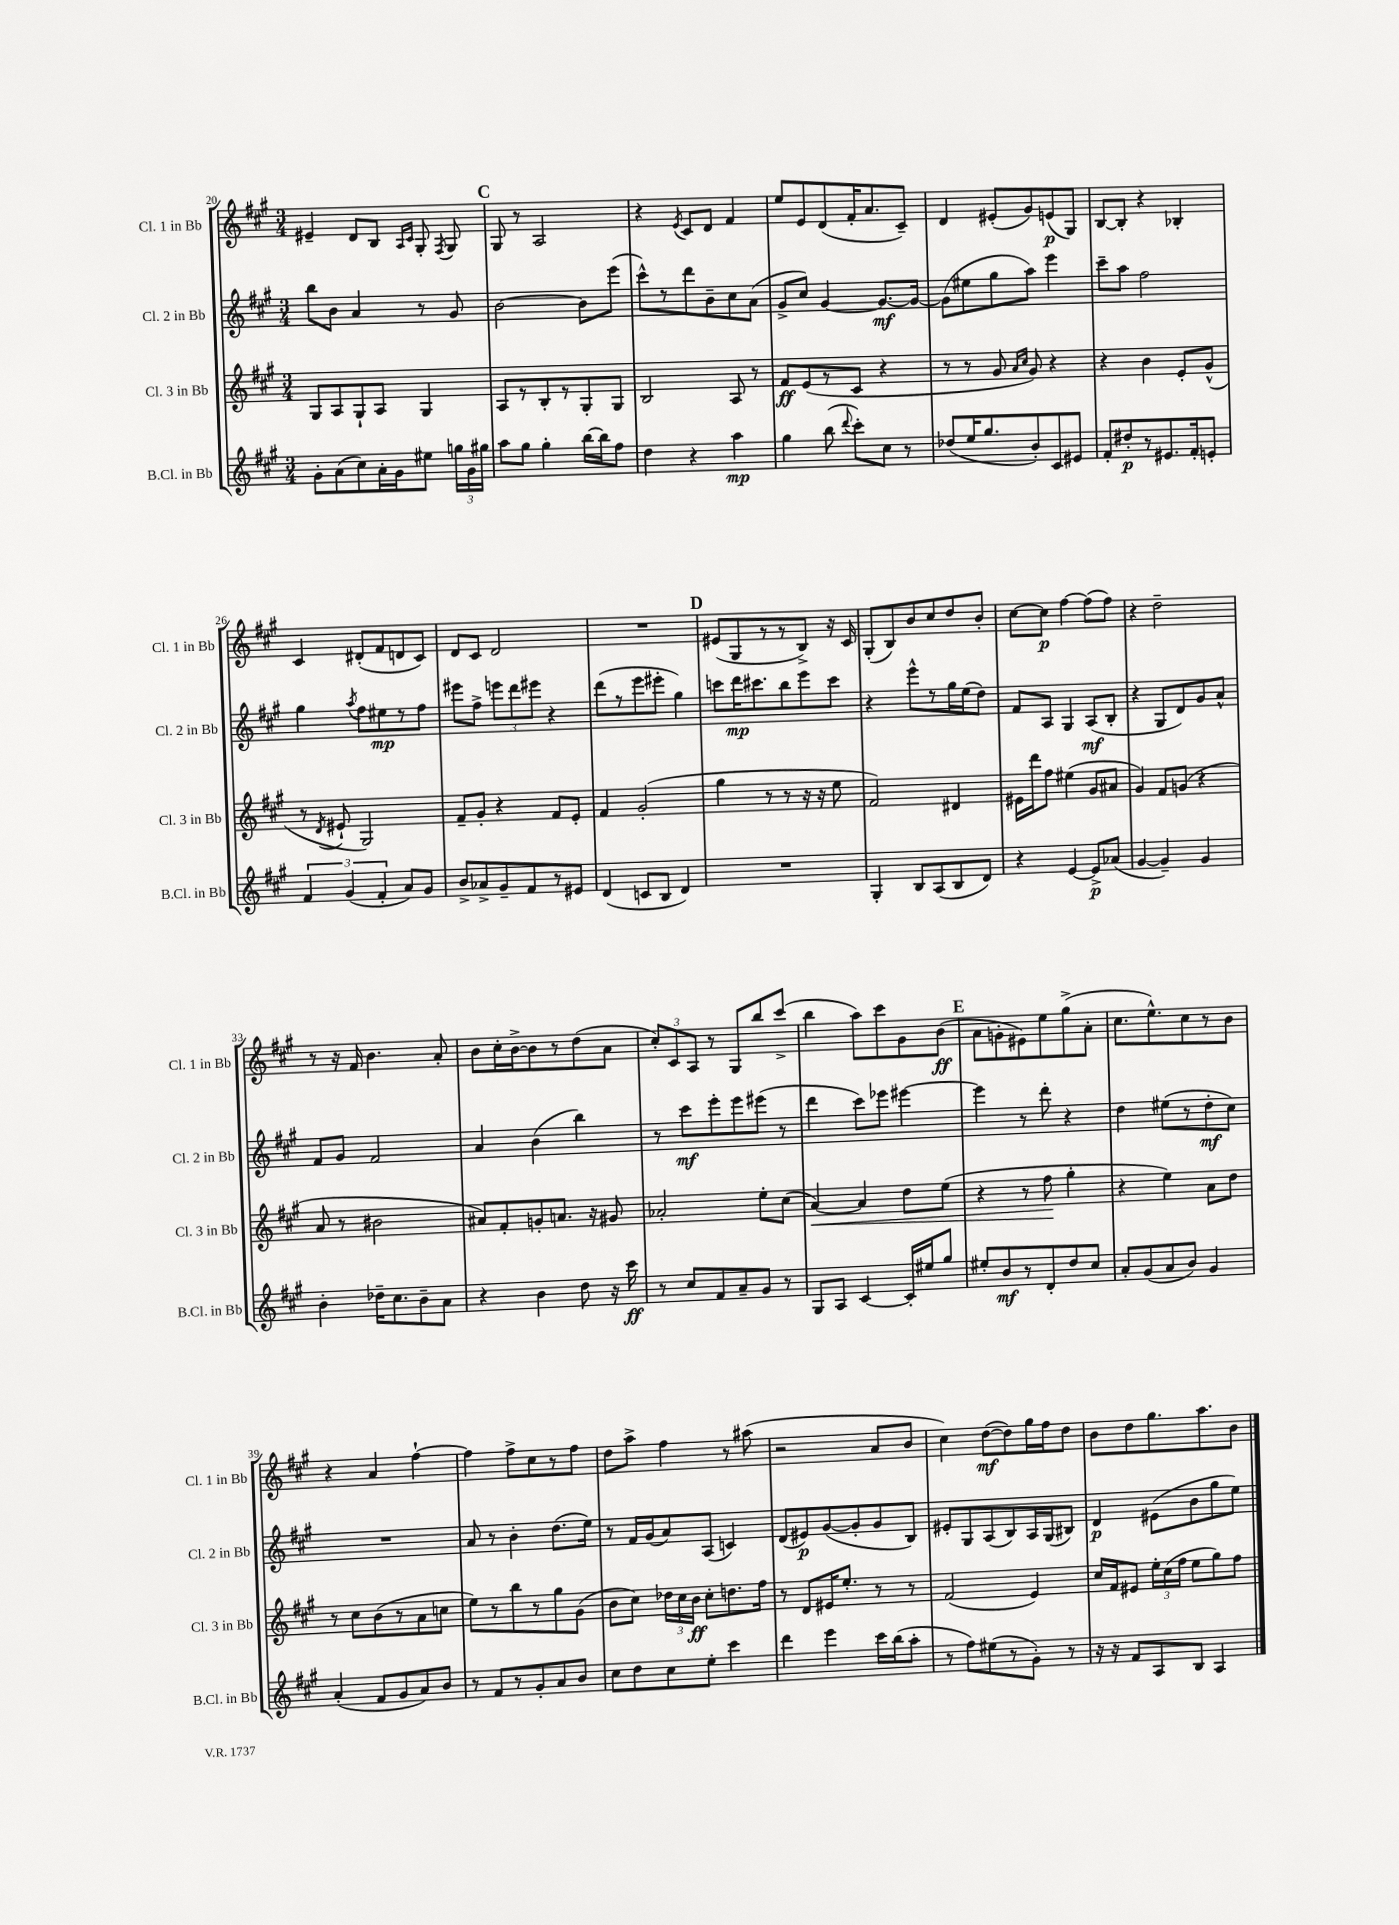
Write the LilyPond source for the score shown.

<<
\new StaffGroup <<
\new Staff = "s0" \with { instrumentName = "Cl. 1 in Bb" shortInstrumentName = "Cl. 1 in Bb" } {
    \clef treble \key a \major \numericTimeSignature \time 3/4
    \autoBeamOff eis'4-- d'8[ b8] \grace { a16[ cis'16] } gis8-. \acciaccatura { fis8 } gis8 |
    \mark \markup { \bold "C" } gis8 r8 a2 |
    r4 \acciaccatura { e'8 } cis'8[ d'8] fis'4 |
    e''8[ e'8 d'8( fis'16-. a'8. cis'8]--) |
    d'4 eis'8[-.( gis'8) e'8\p( gis8]) |
    b8[~ b8]-. r4 bes4-. |
    cis'4 dis'8[-.( fis'8 d'8 cis'8]) |
    d'8[ cis'8] d'2 |
    R2. |
    \mark \markup { \bold "D" } eis'8[( gis8 r8 r8 b8]->) r16 cis'16 |
    gis8[-.( b8) b'8 cis''8 d''8 b'8]-. |
    cis''8[~ cis''8]\p fis''4~ fis''8[( fis''8]) |
    r4 d''2-- |
    r8 r16 fis'16 b'4. a'8-. |
    b'8[ cis''16-. b'16~-> b'8 r8 d''8( a'8] |
    \tuplet 3/2 { cis''8[-.) cis'8 a8] } r8 gis8[ b''8 cis'''8]->( |
    b''4 a''8[) cis'''8 gis'8 b'8]\ff( |
    \mark \markup { \bold "E" } a'8[ g'8-. eis'8) e''8 gis''8->( a'8]-. |
    cis''8.[ e''8.-^) cis''8 r8 b'8] |
    r4 a'4 fis''4~-! |
    fis''4 fis''8[-> cis''8 r8 fis''8] |
    d''8[ a''8]-> fis''4 r8 ais''8( |
    r2 a'8[ b'8] |
    cis''4) d''8[~\mf( d''8) gis''16 fis''16 d''8] |
    b'8[ d''8 gis''8. a''8. b'8] \bar "|." |
}
\new Staff = "s1" \with { instrumentName = "Cl. 2 in Bb" shortInstrumentName = "Cl. 2 in Bb" } {
    \clef treble \key a \major \numericTimeSignature \time 3/4
    \autoBeamOff b''8[ b'8] a'4 r8 gis'8 |
    \mark \markup { \bold "C" } b'2~ b'8[ e'''8]( |
    cis'''8[-^) r8 d'''8 b'8-- cis''8 a'8]( |
    gis'8[-> cis''8]) gis'4~ gis'8.[~\mf gis'16]~ |
    gis'8[( eis''8 gis''8 a''8]) e'''4 |
    cis'''8[-- a''8] fis''2 |
    gis''4 \acciaccatura { a''8 } fis''8[ eis''8\mp r8 fis''8] |
    eis'''8[ fis''8]-> \tuplet 3/2 { e'''8[ d'''8 eis'''8] } r4 |
    d'''8[( r8 e'''8 eis'''8]-. gis''4) |
    \mark \markup { \bold "D" } c'''8[ d'''16\mp cis'''8. b''8 e'''8 cis'''8] |
    r4 e'''8[-^ r8 gis''16 e''16( d''8]) |
    fis'8[ a8] gis4 a8[\mf( b8]-. |
    r4 gis8[ d'8) gis'8 a'8]-^ |
    fis'8[ gis'8] fis'2 |
    a'4 b'4( b''4) |
    r8 cis'''8[\mf e'''8-. e'''8 eis'''8]( r8 |
    d'''4 cis'''8[) ees'''8] eis'''4~ |
    \mark \markup { \bold "E" } eis'''4 r8 d'''8-. r4 |
    d''4 eis''8[( r8 d''8-.\mf cis''8]) |
    R2. |
    a'8 r8 b'4-. d''8.[( e''16]) |
    r8 fis'16[ gis'16( a'8) a8]( c'4) |
    d'8[( eis'8\p) gis'8~( gis'8-. gis'8 b8]) |
    eis'8[-. gis8 a8( b8) a16 gis16( bis8]) |
    d'4\p eis'8[( b'8 gis''8 e''8]) \bar "|." |
}
\new Staff = "s2" \with { instrumentName = "Cl. 3 in Bb" shortInstrumentName = "Cl. 3 in Bb" } {
    \clef treble \key a \major \numericTimeSignature \time 3/4
    \autoBeamOff gis8[ a8 gis8-! a8] gis4 |
    \mark \markup { \bold "C" } a8[ r8 b8-. r8 gis8-. gis8] |
    b2 a8 r8 |
    fis'8[\ff e'8( r8 cis'8] r4 |
    r8 r8 gis'8 \grace { a'16[ cis''16] } gis'8) r4 |
    r4 b'4 e'8[-. gis'8]-^( |
    r8 \acciaccatura { d'8 } eis'8-! gis2) |
    fis'8[-- gis'8]-. r4 fis'8[ e'8]-. |
    fis'4 gis'2-.( |
    \mark \markup { \bold "D" } gis''4 r8 r8 r16 r16 e''8 |
    fis'2) dis'4 |
    eis'16[ d'''16 fis''8] eis''4( gis'8[ ais'8] |
    gis'4) fis'8[ g'8]( r4 |
    a'8 r8 bis'2 |
    ais'8[) fis'8-. g'8-. a'8.] r16 gis'8 |
    aes'2-. e''8[-. cis''8]( |
    a'4~\<) a'4 d''8[ e''8]( |
    \mark \markup { \bold "E" } r4 r8 fis''8\! gis''4-. |
    r4 e''4) a'8[ d''8] |
    r8 cis''8[ b'8( r8 a'8 c''8] |
    e''8[) r8 b''8 r8 gis''8 gis'8]( |
    b'8[ cis''8]) \tuplet 3/2 { des''16[ cis''16 b'16]\ff } cis''8[-. d''8. fis''16] |
    r8 d'8[ eis'16 e''8.]-. r8 r8 |
    fis'2( e'4) |
    cis''16[ fis'16 eis'8] \tuplet 3/2 { e''16[-. cis''16( fis''16] } e''8[ gis''8) fis''8] \bar "|." |
}
\new Staff = "s3" \with { instrumentName = "B.Cl. in Bb" shortInstrumentName = "B.Cl. in Bb" } {
    \clef treble \key a \major \numericTimeSignature \time 3/4
    \autoBeamOff gis'8[-. a'8( cis''8) a'16-. gis'16 eis''8] \tuplet 3/2 { g''16[ gis'16 gis''16] } |
    \mark \markup { \bold "C" } a''8[ gis''8] gis''4-. b''16[~ b''16 fis''8] |
    d''4 r4 a''4\mp |
    gis''4 b''8( \appoggiatura { d'''8 } cis'''8[-.) cis''8] r8 |
    des''8[( e''16 gis''8. b'8-.) cis'8 eis'8] |
    fis'8[-. dis''8-.\p r8 eis'8. fis'16-. e'8]-. |
    \tuplet 3/2 { fis'4 gis'4( fis'4-. } a'8[) gis'8] |
    b'8[-> aes'8-> gis'8-- fis'8 r8 eis'8] |
    d'4( c'8[ b8] d'4) |
    \mark \markup { \bold "D" } R2. |
    gis4-. b8[ a8( b8 d'8]) |
    r4 e'4~ e'8[->\p aes'8]( |
    gis'4~ gis'4--) gis'4 |
    b'4-. des''16[-- cis''8. b'8-- a'8] |
    r4 b'4 d''8 r16 cis'''16\ff |
    r8 cis''8[ fis'8 a'8-- gis'8] r8 |
    gis8[ a8] cis'4~ cis'16[-. eis''16 gis''8] |
    \mark \markup { \bold "E" } eis''8[-. b'8\mf r8 d'8-. d''8 cis''8] |
    a'8[-. gis'8( a'8 b'8]) gis'4 |
    a'4-.( fis'8[ gis'8 a'8) b'8] |
    r8 fis'8[ r8 gis'8-. a'8 b'8] |
    cis''8[ d''8 cis''8 e''8]-. cis'''4 |
    d'''4 e'''4 cis'''16[ b''16( a''8]-. |
    r8 fis''8[) eis''8( r8 gis'8]-.) r8 |
    r16 r16 fis'8[ a8 b8] a4 \bar "|." |
}
>>
>>
\layout { \context { \Score currentBarNumber = #20 } }
